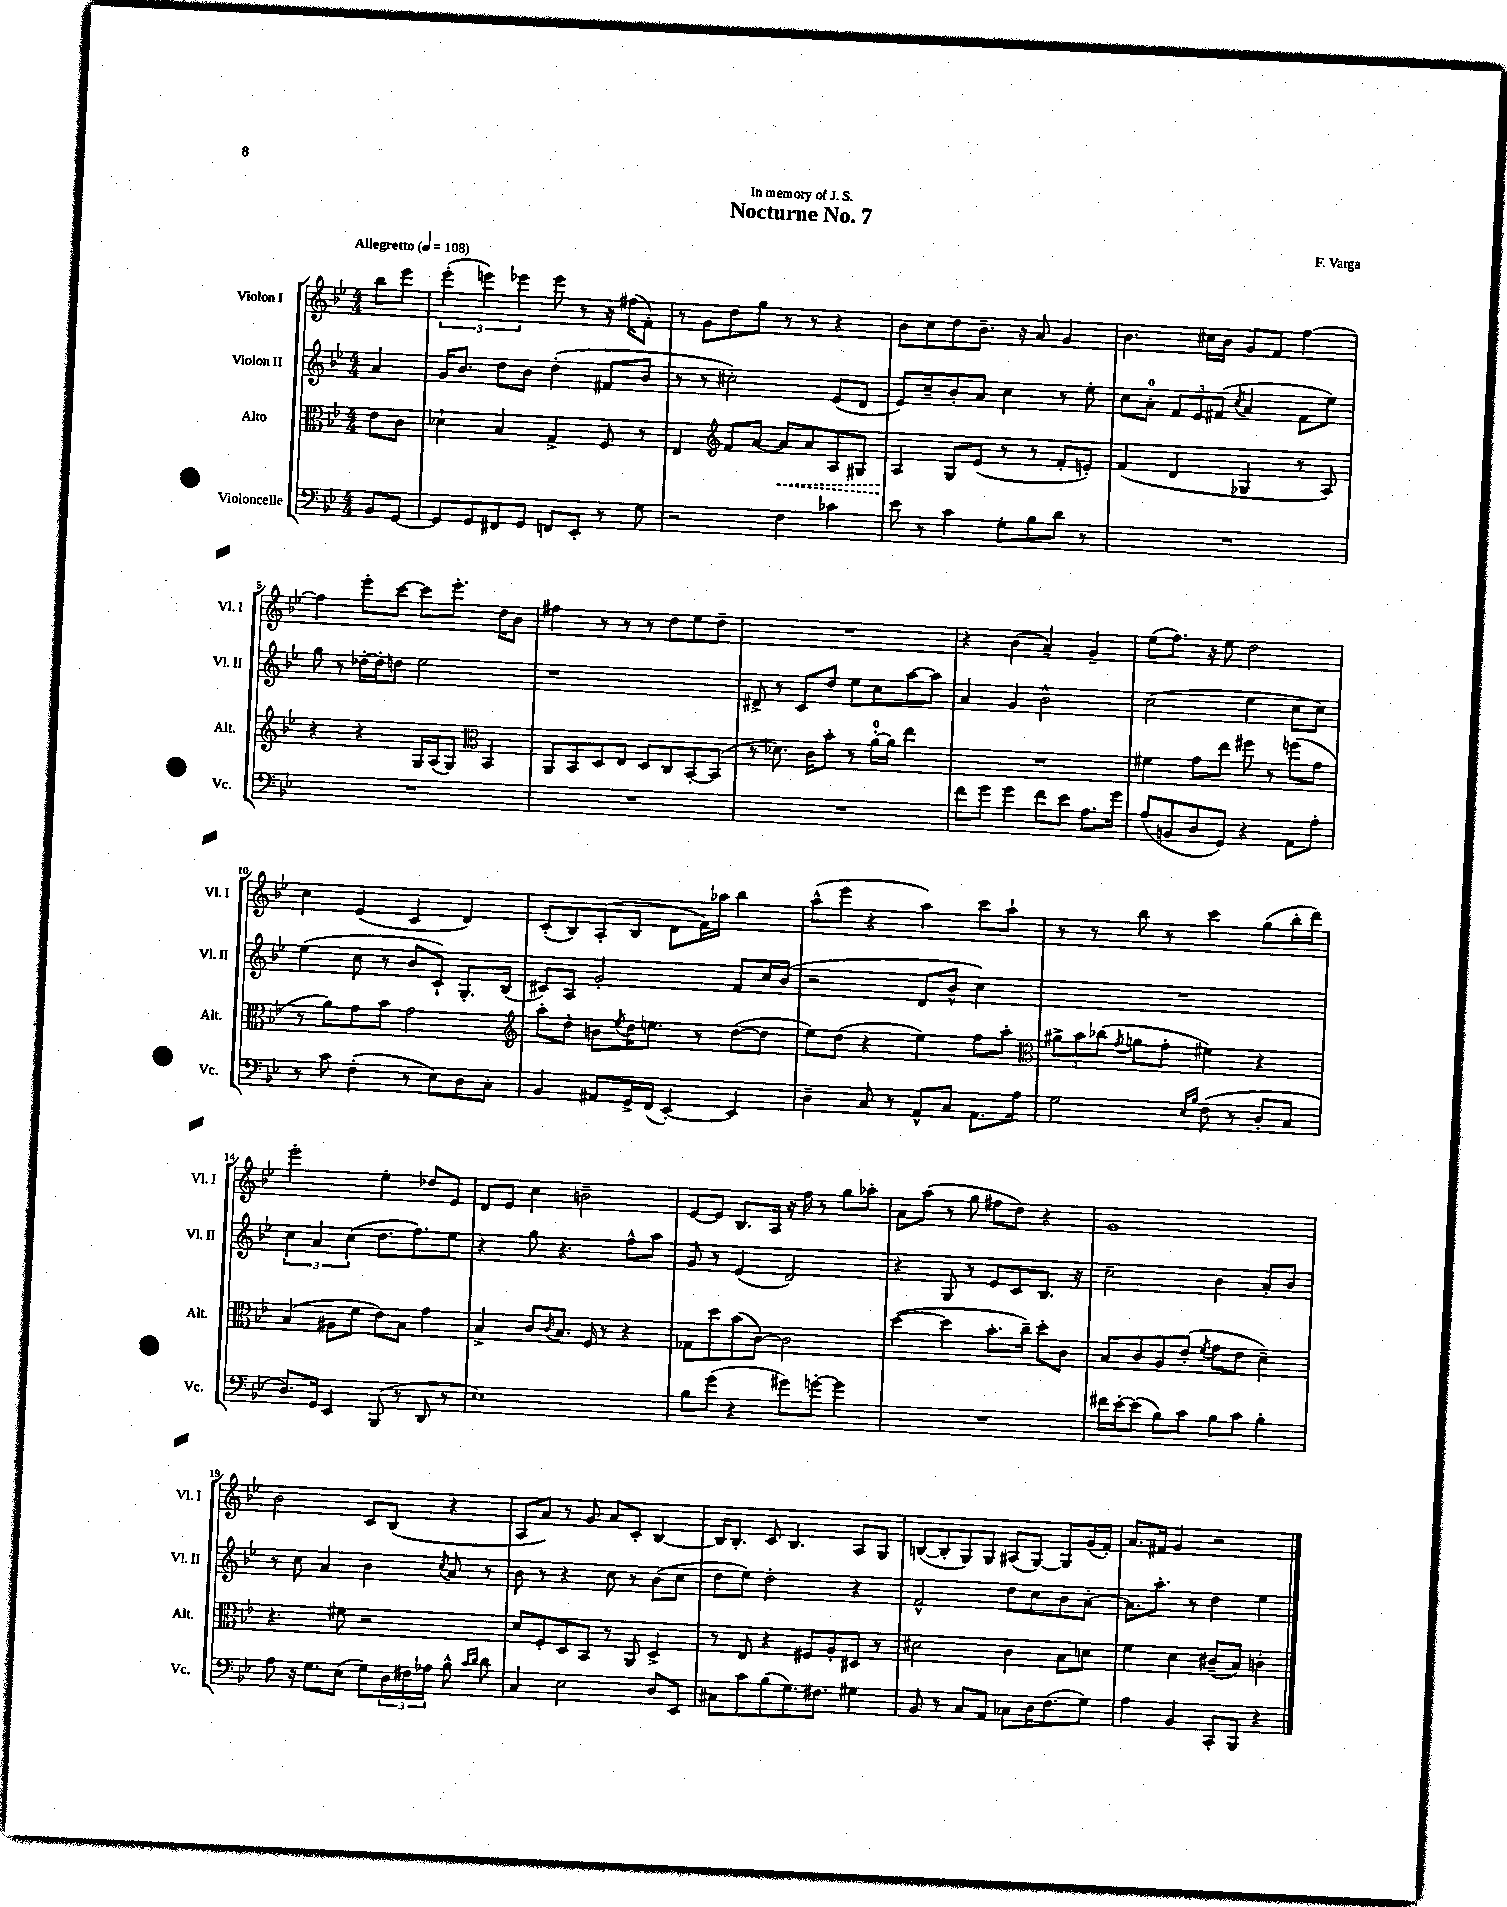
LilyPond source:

\header { title = "Nocturne No. 7" composer = "F. Varga" dedication = "In memory of J. S." }
<<
\new StaffGroup <<
\new Staff = "s0" \with { instrumentName = "Violon I" shortInstrumentName = "Vl. I" } {
    \clef treble \key bes \major \numericTimeSignature \time 4/4 \partial 4 \tempo "Allegretto" 4 = 108
    bes''8 ees'''8 |
    \tuplet 3/2 { ees'''4-.( e'''4) ees'''4 } ees'''8 r8 r16 fis''16( f'8-.) |
    r8 g'8 d''8 g''8 r8 r8 r4 |
    bes'8 c''8 d''8 bes'8.-- r16 a'8 g'4 |
    bes'4. cis''16 bes'16 g'8 f'8 f''4~ |
    f''4 ees'''8-. c'''8~ c'''8 ees'''8.-. d''16 bes'8 |
    fis''4 r8 r8 r8 d''8 ees''8 d''8-- |
    R1 |
    r4 bes'4( a'4--) g'4-- |
    ees''8( f''8.) r16 ees''8 d''2 |
    c''4 ees'4( c'4 d'4) |
    c'8-.( bes8) a8-.( bes8 d'8 f'16) aes''16 bes''4 |
    a''8-^( ees'''8 r4 a''4) c'''8 a''8-! |
    r8 r8 bes''8 r8 c'''4 g''8( bes''16-. d'''16) |
    ees'''2-. ees''4-. des''8 ees'8 |
    d'8 ees'8 c''4 b'2-- |
    ees'8~ ees'8 bes8. a16 r16 f''16 r8 g''8 aes''8-. |
    a'8 a''8( r8 g''8 fis''8 d''8) r4 |
    g'1 |
    bes'2 c'8 bes8( r4 |
    a8 a'8) r8 g'8 a'8 c'8-. bes4~ |
    bes16 bes8.-. c'8 bes4. a8 g8 |
    b8~( b8-. g8) g8 ais8( g8~) g8 g'16( f'16-.) |
    a'8. fis'16 g'4 r2 \bar "|." |
}
\new Staff = "s1" \with { instrumentName = "Violon II" shortInstrumentName = "Vl. II" } {
    \clef treble \key bes \major \numericTimeSignature \time 4/4 \partial 4
    a'4 |
    g'16 bes'8. d''8 bes'8 d''4-.( fis'8 bes'8 |
    r8 r8 cis''2-.) ees'8( d'8 |
    ees'8) c''8-- bes'8-. a'8 c''4 r8 ees''8-. |
    c''8 a'8-0-. \tuplet 3/2 { f'8 ees'8 fis'8( } \acciaccatura { c''8 } a'4 fis'8 ees''8) |
    g''8 r8 des''16~-. des''16-. d''8 ees''2 |
    r1 |
    dis'8-> r8 c'8 d''8 ees''8 c''8 a''8~ a''8 |
    a'4 g'4 bes'2-^ |
    c''2( ees''4 c''8 c''8) |
    ees''4( c''8 r8 bes'8 c'8-!) g8.-. bes16( |
    cis'8) a8 g'2-. f'8 c''16 bes'16( |
    r2 d'8 bes'8-^ c''4) |
    R1 |
    \tuplet 3/2 { c''4 a'4 c''4( } d''8. f''8.) ees''8 |
    r4 g''8 r4. f''8-^ a''8 |
    g'8 r8 ees'4( d'2) |
    r4 g8 r8 ees'8 c'8 bes8. r16 |
    c''2-- bes'4 a'8-. bes'8 |
    r8 c''8 a'4 bes'4 \acciaccatura { c''8 } a'8 r8 |
    bes'8 r8 r4 c''8 r8 bes'8( c''8 |
    d''8 ees''8) d''2-. r4 |
    f'2-^ d''8 c''8 bes'8 a'8~-. |
    a'8. a''8.-. r8 d''4 ees''4 \bar "|." |
}
\new Staff = "s2" \with { instrumentName = "Alto" shortInstrumentName = "Alt." } {
    \clef alto \key bes \major \numericTimeSignature \time 4/4 \partial 4
    ees'8 c'8 |
    des'4-! bes4 g4-> f8 r8 |
    ees4 \clef treble f'8 a'8~ \once \override Hairpin.style = #'dashed-line a'8\< a'8 a8 gis8 |
    a4\! g8 ees'8( r8 r8 f'8-. e'8-.) |
    f'4( d'4 ges4 r8 a8) |
    r4 r4 g16 a16( g8) \clef alto bes,4 |
    a,8 bes,8 d8 ees8 d8 c8 bes,8~-. bes,8( |
    r8 des'8.) c'16 bes'8-. r8 a'16-0~-. a'16 ees''4 |
    R1 |
    fis'4 g'8 ees''8 fis''8 r8 f''8( g'8 |
    r8 a'8) g'8 bes'8 g'2 |
    \clef treble a''8-. d''8-. b'8 \acciaccatura { ees''8 } d''16 e''8. r8 d''8~( d''8 |
    ees''8) d''8( r4 ees''4) f''8 a''8-. |
    \clef alto \tuplet 3/2 { ais'8-> bes'8 ces''8( } \acciaccatura { g'8 } a'8 g'8-. fis'4) r4 |
    bes4( ais8 f'8 ees'8) bes8 g'4 |
    bes4-> c'8 \acciaccatura { c'8 } bes8. f16 r8 r4 |
    ges8 d''8 bes'8( c'8~) c'2 |
    d''4~( d''4 bes'8.-. c''16--) d''8-. c'8 |
    bes8 c'8 a8 ees'8-.( \acciaccatura { f'8 } g'8 ees'8 d'4--) |
    r4. fis'8 r2 |
    d'8 f8-. d8 bes,8 r8 a,8 d4-> |
    r8 ees8 r4 fis8 a8-. dis8 r8 |
    dis'2 c'4 bes8 d'8 |
    f'4 d'4 cis'8--( bes8) c'4-. \bar "|." |
}
\new Staff = "s3" \with { instrumentName = "Violoncelle" shortInstrumentName = "Vc." } {
    \clef bass \key bes \major \numericTimeSignature \time 4/4 \partial 4
    bes,8 g,8~ |
    g,8 g,8 fis,8 g,8 f,8 ees,8-. r8 g8 |
    r2 f4 ces'4 |
    ees'8 r8 c'4 g8-. bes8 d'8 r8 |
    R1 |
    R1 |
    R1 |
    R1 |
    f'8 g'8 g'4 f'8 ees'8 a8. g'16 |
    a8( b,8 d8 g,8) r4 a,8 a8-. |
    r8 c'8 f4-.( r8 ees8) d8 c8-. |
    bes,4 ais,8 g,16-> f,16( ees,4~-.) ees,4 |
    d4-- c8 r8 a,8-^ c8 a,8. a16 |
    g2 \grace { ees16 bes16 } f8( r8 d8-. c8 |
    d8.) g,16 ees,4 bes,,8( r8 d,8 r8 |
    ees1) |
    bes8 g'8( r4 gis'8) g'8~-. g'4 |
    R1 |
    fis'16 ees'16~-. ees'8( bes8) c'8 bes8 c'8 bes4-. |
    a8 r16 g8. ees8( g8) \tuplet 3/2 { d16 fis16 aes16 } bes8-^ \grace { c'16 d'16 } d'8 |
    c4 ees2 d8 ees,8 |
    cis8 c'8 bes8( g8.) fis8. gis4 |
    bes,8 r8 c8 a,8 ces8 d16 f8.( g8) |
    a4 bes,4 c,8-. bes,,8 r4 \bar "|." |
}
>>
>>
